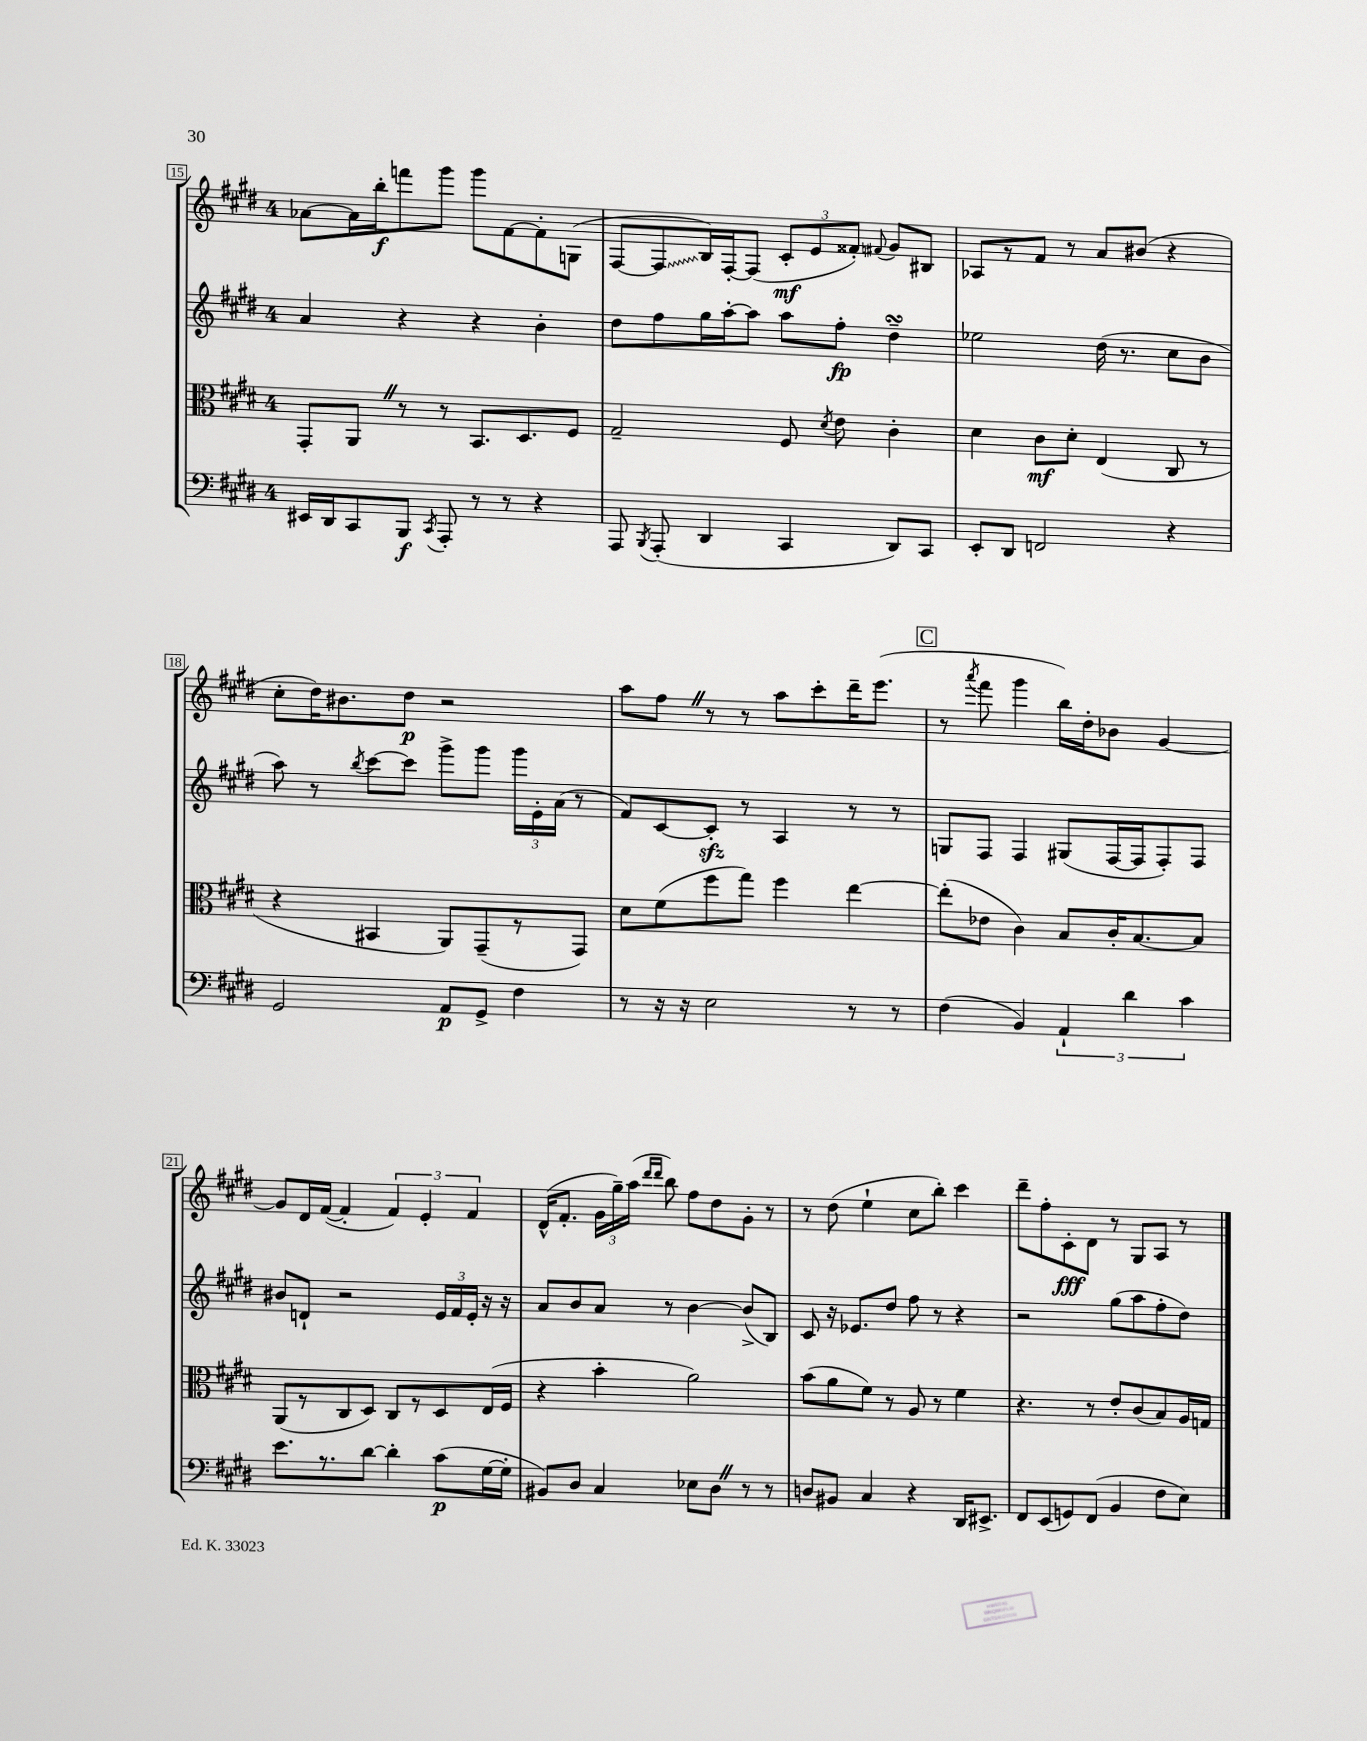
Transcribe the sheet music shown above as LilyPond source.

<<
\new StaffGroup <<
\new Staff = "s0" {
    \clef treble \key e \major \once \override Staff.TimeSignature.style = #'single-digit \time 4/4
    \autoBeamOff aes'8[~ aes'16 b''16-.\f f'''8 gis'''8] gis'''8[ fis'8~ fis'8-. g8]( |
    fis8[~ \once \override Glissando.style = #'zigzag fis8\glissando b16) fis16~-. fis8]( \tuplet 3/2 { cis'8[-.\mf e'8 fisis'8]-.) } \appoggiatura { fis'8 } gis'8[ bis8] |
    aes8[ r8 fis'8] r8 a'8[ bis'8]( r4 |
    cis''8[-. dis''16) bis'8. dis''8]\p r2 |
    a''8[ fis''8] \once \override BreathingSign.text = \markup { \musicglyph "scripts.caesura.straight" } \breathe r8 r8 a''8[ cis'''8-. dis'''16-- e'''8.]( |
    \mark \markup { \box "C" } r8 \acciaccatura { a'''8 } fis'''8 gis'''4 b''16[) dis''16-. bes'8] gis'4~ |
    gis'8[ dis'16 fis'16]~( fis'4-. \tuplet 3/2 { fis'4) e'4-. fis'4 } |
    dis'16[-^( fis'8.]-. \tuplet 3/2 { gis'16[ gis''16--) a''16]( } \grace { dis'''16[ dis'''16] } b''8) fis''8[ dis''8 gis'8]-. r8 |
    r8 dis''8( e''4-! cis''8[ b''8]-.) cis'''4 |
    dis'''8[-- fis''8-. cis'8-.\fff dis'8] r8 gis8[ a8] r8 \bar "|." |
}
\new Staff = "s1" {
    \clef treble \key e \major \once \override Staff.TimeSignature.style = #'single-digit \time 4/4
    \autoBeamOff a'4 r4 r4 b'4-. |
    dis''8[ fis''8 gis''16 a''16~-. a''8] a''8[ fis''8]-.\fp dis''4--\turn |
    ees''2 dis''16( r8. cis''8[ b'8] |
    a''8) r8 \acciaccatura { b''8 } cis'''8[~ cis'''8] gis'''8[-> gis'''8] \tuplet 3/2 { gis'''16[ e'16-. a'16]( } r8 |
    fis'8[) cis'8~ cis'8]-.\sfz r8 a4 r8 r8 |
    \mark \markup { \box "C" } g8[ fis8] fis4 gis8[( fis16~ fis16 fis8-.) fis8] |
    bis'8[ d'8]-! r2 \tuplet 3/2 { e'16[ fis'16 e'16]-. } r16 r16 |
    a'8[ b'8 a'8] r8 b'4~ b'8[->( b8]) |
    cis'8 r16 ees'8.[ dis''8] fis''8 r8 r4 |
    r2 gis''8[( a''8 fis''8-. dis''8]) \bar "|." |
}
\new Staff = "s2" {
    \clef alto \key e \major \once \override Staff.TimeSignature.style = #'single-digit \time 4/4
    \autoBeamOff gis,8[-. a,8] \once \override BreathingSign.text = \markup { \musicglyph "scripts.caesura.straight" } \breathe r8 r8 b,8.[ dis8. fis8] |
    gis2-- fis8 \acciaccatura { dis'8 } e'8 cis'4-. |
    dis'4 cis'8[\mf dis'8]-. e4( cis8 r8 |
    r4 bis,4 a,8[) gis,8--( r8 gis,8]) |
    dis'8[ fis'8( fis''8 gis''8]) fis''4 e''4~ |
    \mark \markup { \box "C" } e''8[-.( ees'8] cis'4) b8[ cis'16-. b8.~ b8] |
    a,8[( r8 cis8 dis8]) cis8[ r8 dis8 e16( fis16] |
    r4 b'4-. a'2) |
    b'8[( a'8 fis'8]) r8 a8 r8 fis'4 |
    r4. r8 e'8[-. cis'8( b8) a16 g16] \bar "|." |
}
\new Staff = "s3" {
    \clef bass \key e \major \once \override Staff.TimeSignature.style = #'single-digit \time 4/4
    \autoBeamOff eis,16[ dis,16 cis,8 b,,8]\f \acciaccatura { cis,8 } a,,8-. r8 r8 r4 |
    a,,8 \acciaccatura { b,,8 } a,,8-.( dis,4 cis,4 dis,8[) cis,8] |
    e,8[-. dis,8] f,2 r4 |
    gis,2 a,8[\p gis,8]-> fis4 |
    r8 r16 r16 e2 r8 r8 |
    \mark \markup { \box "C" } fis4( b,4) \tuplet 3/2 { a,4-! dis'4 cis'4 } |
    e'8.[ r8. dis'8]~ dis'4-. cis'8[\p( gis16~ gis16]-. |
    bis,8[) dis8] cis4 ees8[ dis8] \once \override BreathingSign.text = \markup { \musicglyph "scripts.caesura.straight" } \breathe r8 r8 |
    d8[ bis,8] cis4 r4 dis,16[ eis,8.]-> |
    fis,8[ e,8( g,8) fis,8]( b,4 fis8[ e8]) \bar "|." |
}
>>
>>
\layout { \context { \Score currentBarNumber = #15 \override BarNumber.stencil = #(make-stencil-boxer 0.1 0.3 ly:text-interface::print) } }
